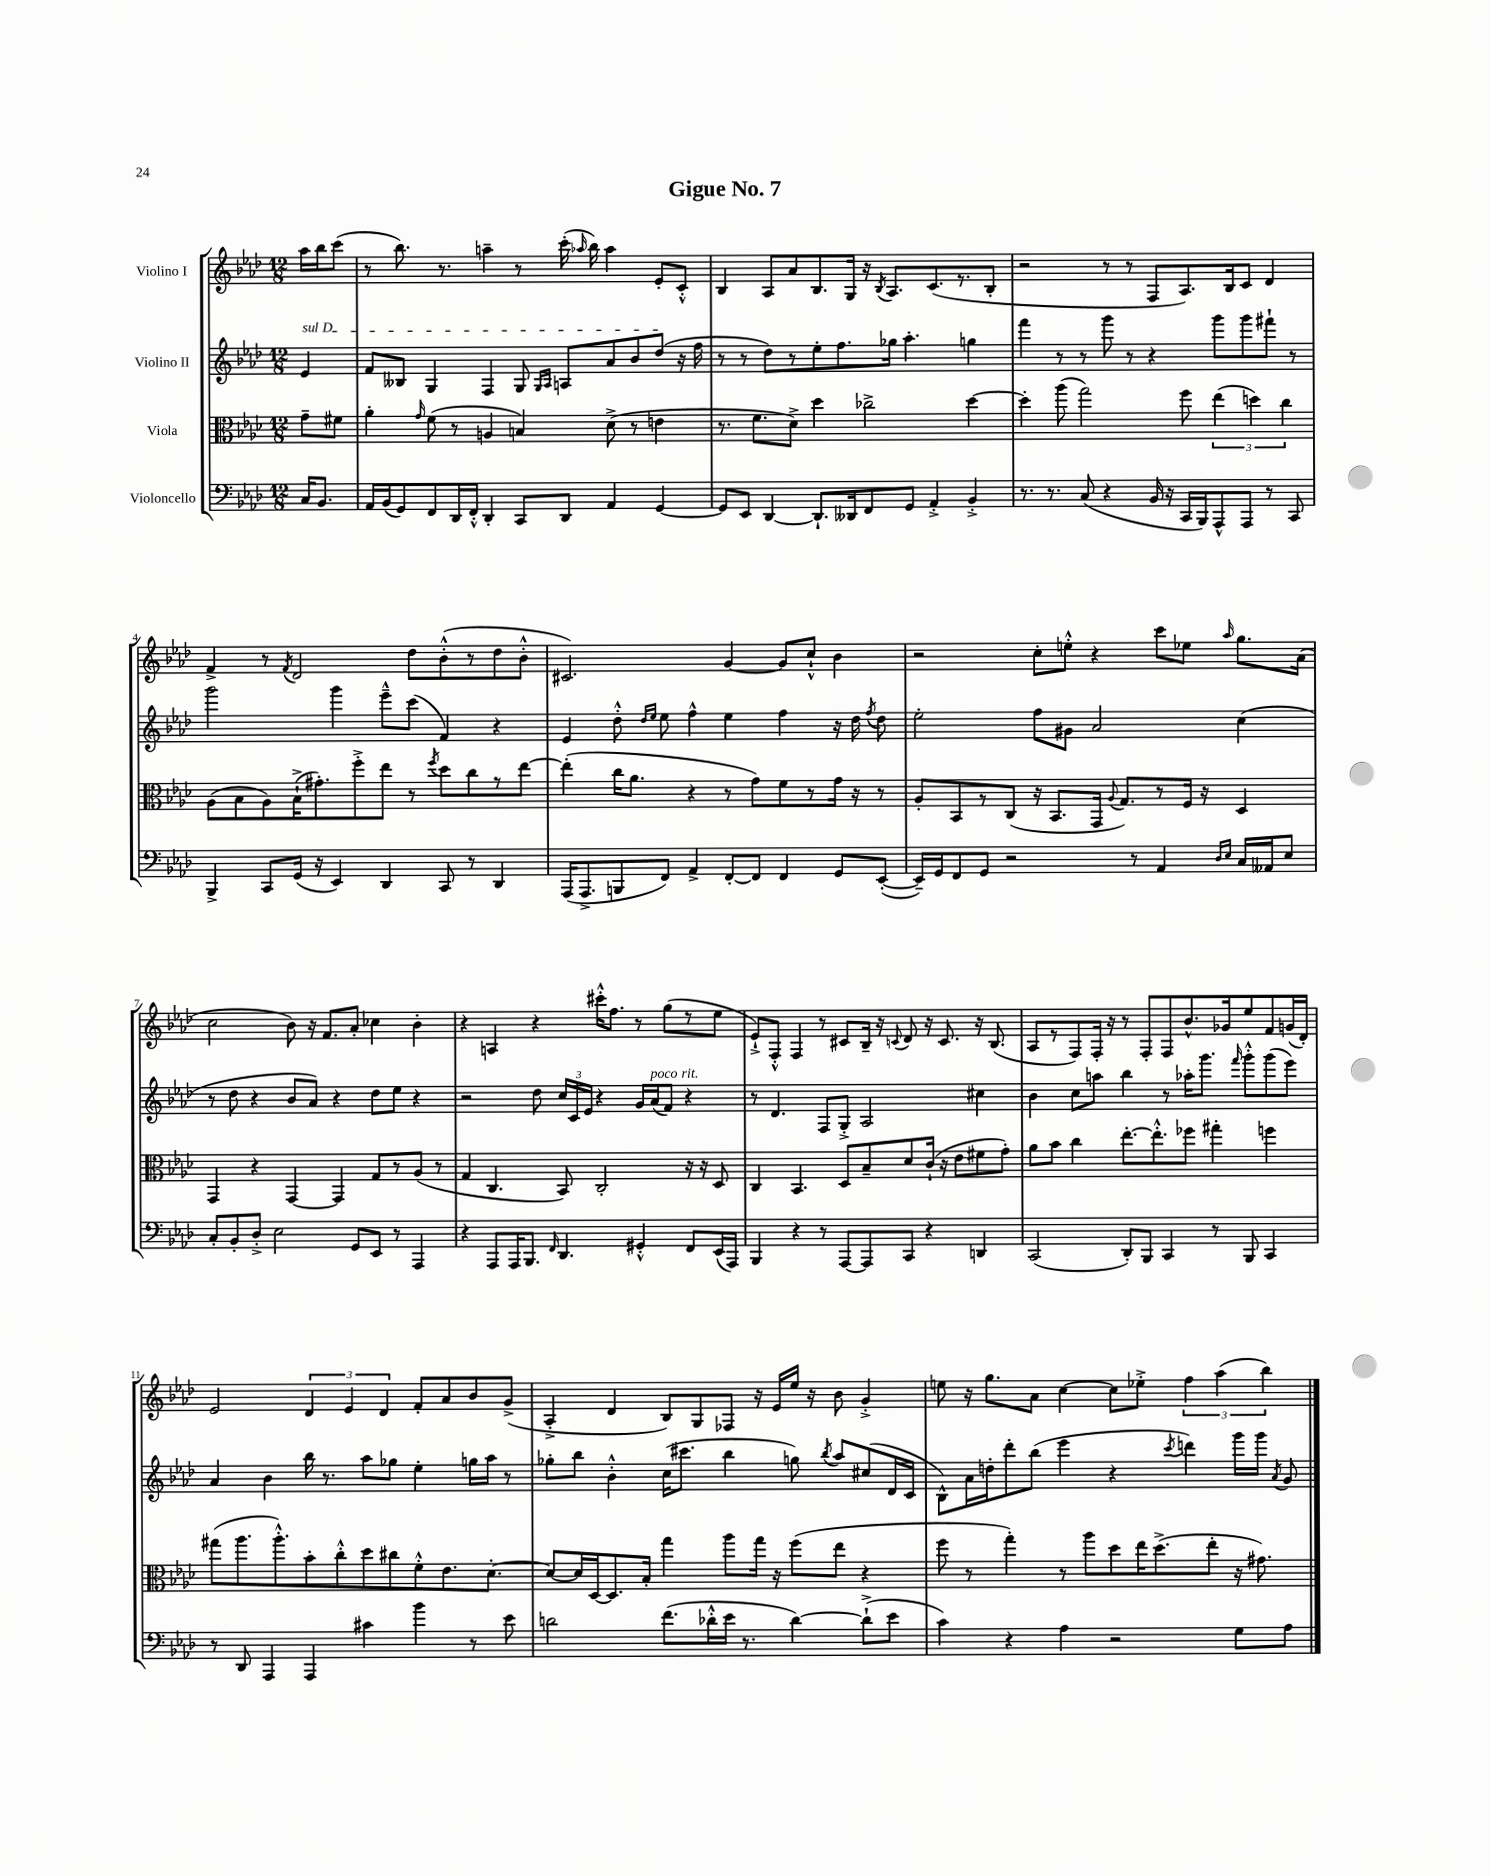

**kern	**kern	**kern	**kern
*part4	*part3	*part2	*part1
*staff4	*staff3	*staff2	*staff1
*I"Violoncello	*I"Viola	*I"Violino II	*I"Violino I
*clefF4	*clefC3	*clefG2	*clefG2
*k[b-e-a-d-]	*k[b-e-a-d-]	*k[b-e-a-d-]	*k[b-e-a-d-]
*M12/8	*M12/8	*M12/8	*M12/8
=	=	=	=
!	!	!LO:TX:a:i:t=sul D	!
16C/KL	8g~\L	4e-/	16aa-\LL
8.BB-/J	.	.	16bb-\J
.	8f#X\J	.	(8ccc\J
=1	=1	=1	=1
16AA-/LL	4a-'\	8f/L	8r
(16BB-/J	.	.	.
8GG/)	.	8B--X/J	8.bb-\)
.	16qqg/	.	.
8FF/	(8f\	4G/	.
.	.	.	8.r
16DD-/L	8r	.	.
16FF'^^/JJ	.	.	.
4DD-'/	4An/	4F/	4aan~\
8CC/L	4Bn/)	8G/	8r
.	.	16qqG/LL	.
.	.	16qqA-/JJ	.
8DD-/J	.	8An/L	(16ccc'\
.	.	.	16qqaa-X/
.	.	.	16bb-\)
4AA-/	(8d-^\	8a-/	4aa-\
.	8r	8b-/	.
[4GG/	4en\	(8dd-/J	8e-'/L
.	.	16r	8c'^^/J
.	.	16ff\	.
=2	=2	=2	=2
8GG/L]	8.r	8r	4B-/
8EE-/J	.	8r	.
.	8.f\L	.	.
[4DD-/	.	8dd-\L)	8A-/L
.	8d-^\J)	8r	8a-/
8.DD-`/L]	4dd-\	8ee-'\	8.B-/
.	.	8.ff\	.
16DD--X/k	.	.	16G/Jk
8FF/	2cc-X^\	.	16r
.	.	.	8qB-/
.	.	16gg-X\Jk	8.A-/L
8GG/J	.	4.aa-'\	.
4AA-'^/	.	.	(8.c/
.	.	.	8.r
4BB-'^/	[4dd-\	4ggn\	.
.	.	.	8B-'/J
=3	=3	=3	=3
8.r	4dd-'\]	4fff\	2r
8.r	.	.	.
.	(8aa-\	8r	.
(8C/	2gg\)	8r	.
4r	.	8ggg\	8r
.	.	8r	8r
16BB-/	.	4r	8F/L
16r	.	.	.
16CC/LL	8ff\	.	8.A-/)
16BBB-/J)	.	.	.
8AAA-^^/	(6ee-\	8ggg\L	.
.	.	.	16B-/k
8AAA-/J	.	8ggg\	8c/J
.	6ddn\)	.	.
8r	.	8fff#X`\J	4d-/
.	6cc\	.	.
8CC/	.	8r	.
!!LO:LB:g=z
=4	=4	=4	=4
4BBB-^/	(8A-\L	2ggg\	4f^/
.	8B-\	.	.
8CC/L	8A-\)	.	8r
.	.	.	8qf/
(16GG/Jk	(16B-`^\K	.	2d-/
16r	8.g#X'\)	.	.
4EE-/)	.	4ggg\	.
.	8ff'^\	.	.
4DD-/	8ee-\J	8eee-~^^\L	.
.	8r	(8ccc\J	8dd-\L
.	8qff/	.	.
8CC/	8dd-\L	4f/)	(8b-'^^\
8r	8cc\	.	8r
4DD-/	8r	4r	8dd-\
.	[8ee-\J	.	8b-'^^\J
=5	=5	=5	=5
(16AAA-/KL	(4ee-'\]	4e-/	2.c#X/)
8.AAA-^/	.	.	.
8BBBn/	16cc\KL	8dd-'^^\	.
.	8.a-\J	.	.
.	.	16qqdd-/LL	.
.	.	16qqee-/JJ	.
8FF/J)	.	8ee-\	.
4AA-^/	4r	4ff^^\	.
[8FF'/L	8r	4ee-\	[4g/
8FF/J]	8g\L)	.	.
4FF/	8f\	4ff\	8g/L]
.	8r	.	8cc`^^/J
8GG/L	16g\Jk	16r	4b-\
.	16r	16dd-\	.
.	.	8qff/	.
([8EE-'/J	8r	8dd-\	.
=6	=6	=6	=6
16EE-~/LL])	8A-'/L	2ee-'\	2r
16GG/J	.	.	.
8FF/	8BB-/	.	.
8GG/J	8r	.	.
2r	(8C/J	.	.
.	16r	8ff\L	8cc'\L
.	8.BB-/L	.	.
.	.	8g#X\J	8een'^^\J
.	16GG/Jk	2a-/	4r
.	8qqA-/	.	.
.	8.G/L)	.	.
8r	.	.	.
4AA-/	8r	.	8ccc\L
.	16F/Jk	.	8ee-X\J
.	16r	.	.
16qqD-/LL	.	.	.
16qqE-/JJ	.	.	16qqaa-/
16C/LL	4D-/	(4cc\	8.gg\L
16AA--X/J	.	.	.
8E-/J	.	.	.
.	.	.	(16a-\Jk
!!LO:LB:g=z
=7	=7	=7	=7
8C'/L	4GG/	8r	2cc\
8BB-'/	.	8dd-\	.
8D-'^/J	4r	4r	.
2E-\	.	.	.
.	[4GG/	8b-/L	8b-\)
.	.	8a-/J)	16r
.	.	.	8.f/L
.	4GG/]	4r	.
8GG/L	.	.	8a-'/J
8EE-/J	8G/L	8dd-\L	4cc-X\
8r	8r	8ee-\J	.
4AAA-/	(8A-/J	4r	4b-'\
.	8r	.	.
=8	=8	=8	=8
4r	4G/	2r	4r
8AAA-/L	4.C/	.	4An/
16AAA-/K	.	.	.
8.BBB-/J	.	.	.
.	.	8dd-\	4r
16qqFF/	.	.	.
4.DD-/	8BB-/)	24cc/LL	.
.	.	24c/	.
.	.	24e-/JJ	.
.	2C'/	4r	16ccc#X'^^\KL
.	.	.	8.ff\J
4GG#X'^^/	.	16g/LL	8r
!	!	!LO:TX:a:i:t=poco rit.	!
.	.	(16a-/J	.
.	.	8f/J)	(8gg\L
8FF/L	16r	4r	8r
.	16r	.	.
(16EE-/L	8D-/	.	8ee-\J
16AAA-/JJ)	.	.	.
=9	=9	=9	=9
4BBB-/	4C/	8r	8e-`^/L)
.	.	4.d-/	8F'^^/J
4r	4.BB-/	.	4F/
8r	.	8F/L	8r
[8AAA-/L	8D-/L	8G'^/J	8c#X/L
8AAA-/]	8B-~/	2A-/	16B-~/Jk
.	.	.	16r
.	.	.	8qqcn/
8CC/J	8d-/	.	8d-/
4r	(16c`/Jk	.	16r
.	16r	.	8.c/
.	8e-\L	.	.
4DDn/	8f#X\	4cc#X\	16r
.	.	.	(8.B-/
.	8g'\J)	.	.
=10	=10	=10	=10
(2CC/	8a-\L	4b-\	8A-/L
.	8b-\J	.	8r
.	4cc\	8cc\L	8F/)
.	.	8aan\J	16F'/Jk
.	.	.	16r
8DD-'/L)	[8.ee-'\L	4bb-\	8r
8BBB-/J	.	.	8F'/L
.	8.ee-'^^\]	.	.
4CC/	.	8r	8F/
.	8ff-X\J	16aa-X'\KL	8.b-^^/
.	.	8.ggg\J	.
8r	4gg#X'\	.	.
.	.	.	16g-X/k
.	.	16qqfff/	.
8BBB-/	.	8ggg'^^\L	8ee-/
4CC/	4ffn\	(8ggg\	8f/
.	.	8eee-\J)	(16gn/L
.	.	.	16d-'/JJ)
!!LO:LB:g=z
=11	=11	=11	=11
8r	(8gg#X\L	4a-/	2e-/
8DD-/	8.aa-\	.	.
4AAA-/	.	4b-\	.
.	8.aa-'^^\)	.	.
4AAA-/	8b-'\	16bb-\	6d-/
.	.	8.r	.
.	8cc'^^\	.	.
.	.	.	6e-/
4c#X\	8dd-\	8aa-\L	.
.	.	.	6d-/
.	8cc#X\	8gg-X\J	.
4b-\	8f'^^\	4ee-'\	8f'/L
.	8.e-\	.	8a-/
8r	.	16ggn\LL	8b-/
.	[8.d-'\J	16aa-\JJ	.
8e-\	.	8r	(8g^/J
=12	=12	=12	=12
2dn\	8d-/L_	8gg-X'\L	4A-'^/
.	16d-/L]	8bb-\J	.
.	[16D-/J	.	.
.	8.D-/]	4b-'^^\	4d-/
.	16B-'/Jk	.	.
(8.f\L	4gg\	(16cc\KL	8B-/L)
.	.	8.ccc#X\J	.
.	.	.	8G/
16d-X'^^\L	.	.	.
16e-\JJ	8aa-\L	4bb-\	8F-X/J
8.r	.	.	.
.	16gg\Jk	.	16r
.	16r	.	16e-/LL
[4d-\)	(8ff\L	8ggn\)	16ee-/JJ
.	.	.	16r
.	.	8qbb-/	.
.	8ee-\J	8aa-/L	8b-\
(8d-`^\L]	4r	(8cc#X/	4g'^/
8e-\J	.	16d-/L	.
.	.	16c/JJ	.
=13	=13	=13	=13
4c\)	8ff\	8B-^^\L)	8een\
.	8r	16a-\L	16r
.	.	16ddn'\J	8.gg\L
4r	4gg'\)	8ddd-'\	.
.	.	(8bb-\J	8a-\J
4A-\	8r	4eee-\	[4cc\
.	8aa-\L	.	.
2r	8dd-\	4r	8cc\L]
.	16ee-\K	.	8ee-X'^\J
.	(8.dd-^\	.	.
.	.	8qccc/	.
.	.	4dddn\)	6ff\
.	8ee-'\J	.	.
.	.	.	(6aa-\
8G\L	16r	16ggg\LL	.
.	8.g#X\)	16ggg\JJ	.
.	.	.	6bb-\)
.	.	8qa-/	.
8A-\J	.	8g/	.
==	==	==	==
*-	*-	*-	*-
